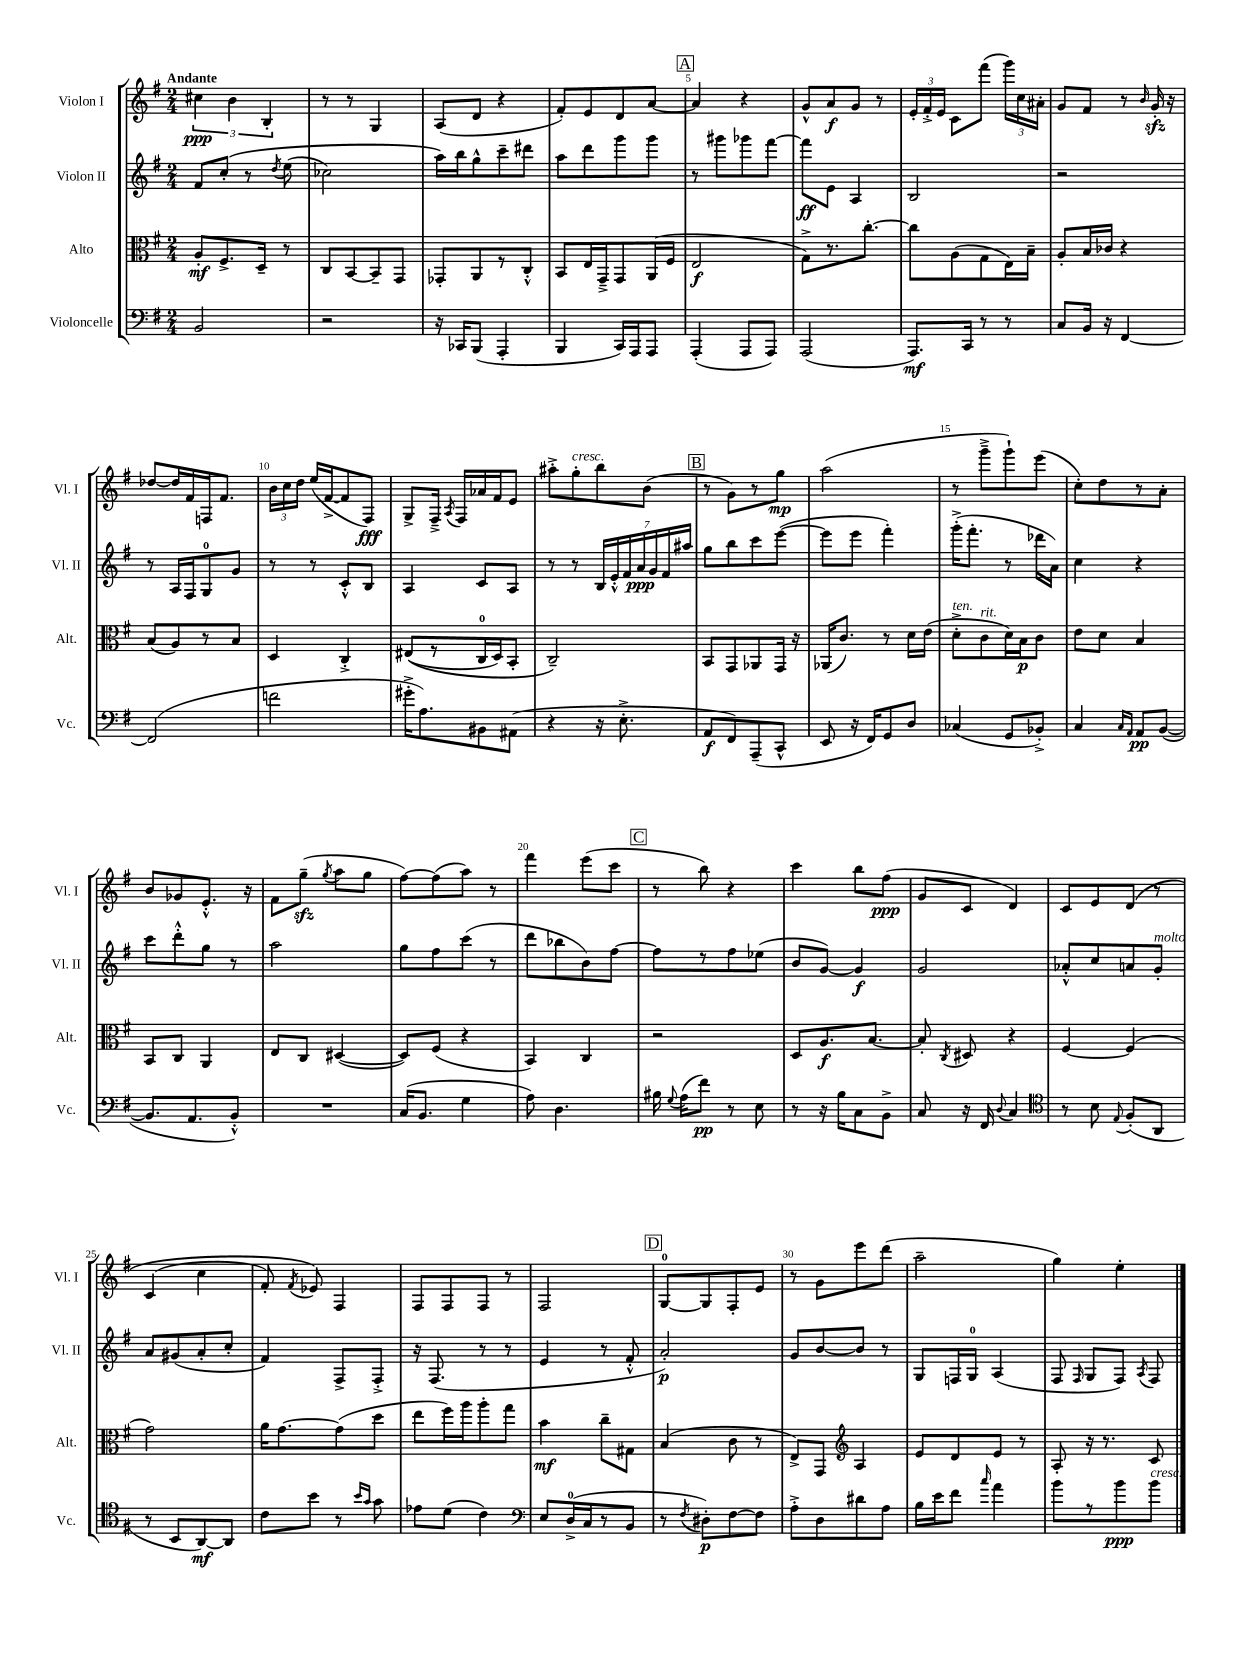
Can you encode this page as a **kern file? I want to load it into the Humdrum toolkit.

**kern	**kern	**kern	**kern
*staff4	*staff3	*staff2	*staff1
*clefF4	*clefC3	*clefG2	*clefG2
*k[f#]	*k[f#]	*k[f#]	*k[f#]
*M2/4	*M2/4	*M2/4	*M2/4
2BB	8A'	8f#	6cc#
.	8.F#^	&(8cc'	.
.	.	.	6b
.	.	8r	.
.	16D~	.	.
.	.	.	6B'
.	.	8qdd	.
.	8r	(8ee	.
=	=	=	=
2r	8C	2cc-)	8r
.	[8BB	.	8r
.	8BB~]	.	4G
.	8GG	.	.
=	=	=	=
16r	8GG-'	16aa&)	(8A
16CC-	.	16bb	.
(8BBB	8AA	8gg^^	8d
4AAA'	8r	8ccc~	4r
.	8C'^^	8ddd#	.
=	=	=	=
4BBB	8BB	8aa	8f#')
.	16E	8ddd	8e
.	16GG~^	.	.
16CC)	8GG	8ggg	8d
16AAA	.	.	.
8AAA	(16AA	8ggg	[8a
.	16F#	.	.
=	=	=	=
(4AAA'	2E	8r	4a]
.	.	8ggg#	.
8AAA	.	8ggg-	4r
8AAA)	.	[8fff#	.
=	=	=	=
(2AAA	8G^)	8fff#]	8g^^
.	8.r	8e	8a
.	.	4A	8g
.	[8.cc'	.	.
.	.	.	8r
=	=	=	=
8.AAA)	8cc]	2B	24e'
.	.	.	24f#'^
.	.	.	24e
.	(8A	.	8c
16CC	.	.	.
8r	8G	.	(8fff#
8r	16E)	.	24ggg)
.	.	.	24cc
.	16B~	.	.
.	.	.	24a#'
=	=	=	=
8C	8A'	2r	8g
16BB	16B	.	8f#
16r	16c-	.	.
[4FF#	4r	.	8r
.	.	.	16qqb
.	.	.	16g'
.	.	.	16r
=	=	=	=
(2FF#]	(8B	8r	[8dd-
.	8A)	16A	16dd-]
.	.	16F#	16f#
.	8r	8G	16F
.	.	.	8.f#
.	8B	8g	.
=	=	=	=
2f	4D	8r	24b
.	.	.	24cc
.	.	.	24dd
.	.	8r	(16ee
.	.	.	[16f#^
.	4C'^	8c'^^	8f#]
.	.	8B	8F#)
=	=	=	=
16g#'^	&((8E#	4A	8G^
8.A)	.	.	.
.	8r	.	16F#~^
.	.	.	8qA
.	.	.	16F#
8BB#	16C	8c	16a-
.	16D)	.	16f#
(8AA#	8BB'	8A	8e
=	=	=	=
4r	2C~&)	8r	8aa#'^
.	.	8r	8gg'
16r	.	28B	8bb
.	.	28e'^^	.
8.E'^	.	.	.
.	.	28f#	.
.	.	28a	.
.	.	.	(8b
.	.	28g	.
.	.	28f#	.
.	.	28aa#	.
=	=	=	=
8AA	8BB	8gg	8r
8FF#)	8GG	8bb	8g)
(8AAA~	8AA-	8ccc	8r
8CC^^	16GG	([8eee	8gg
.	16r	.	.
=	=	=	=
8EE	(16AA-	8eee]	(2aa
.	8.c)	.	.
16r	.	8eee	.
16FF#)	.	.	.
8GG	8r	4fff#')	.
8D	16d	.	.
.	(16e	.	.
=	=	=	=
(4C-	8d'^	(16ggg'^	8r
.	.	8.fff#'	.
.	8c	.	8ggg~^
8GG	16d)	8r	8ggg`)
.	16B	.	.
8BB-'^)	8c	16ddd-	(8eee
.	.	16a)	.
=	=	=	=
4C	8e	4cc	8cc')
.	8d	.	8dd
16qqC	.	.	.
16qqAA	.	.	.
8AA	4B	4r	8r
([8BB	.	.	8a'
=	=	=	=
8.BB]	8BB	8ccc	8b
.	8C	8ddd'^^	8g-
8.AA	.	.	.
.	4AA	8gg	8.e'^^
8BB'^^)	.	8r	.
.	.	.	16r
=	=	=	=
2r	8E	2aa	8f#
.	8C	.	(8gg~
.	.	.	8qgg
.	([4D#	.	8aa
.	.	.	8gg
=	=	=	=
(16C	8D#])	8gg	[8ff#)
8.BB	.	.	.
.	(8F#	8ff#	(8ff#]
4G	4r	(8ccc	8aa)
.	.	8r	8r
=	=	=	=
8A)	4BB)	8ddd	4fff#
4.D	.	8bb-	.
.	4C	8b)	(8eee
.	.	[8ff#	8ccc
=	=	=	=
16B#	2r	8ff#]	8r
8qqG	.	.	.
(16A	.	.	.
8f#)	.	8r	8bb)
8r	.	8ff#	4r
8E	.	(8ee-	.
=	=	=	=
8r	8D	8b	4ccc
16r	8.A	[8g)	.
16B	.	.	.
8C	.	4g]	8bb
.	[8.B	.	.
8BB^	.	.	(8ff#
=	=	=	=
8C	8B']	2g	8g
.	8qC	.	.
16r	8D#	.	8c
16FF#	.	.	.
8qqD	.	.	.
4C	4r	.	4d)
=	=	=	=
*clefC4	*	*	*
8r	[4F#	8a-'^^	8c
8B	.	8cc	8e
8qqE	.	.	.
(8F#'	(4F#]	8a	&(8d
8AA	.	8g'	8r
=	=	=	=
8r	2g)	8a	(4c
8BB	.	(8g#	.
[8AA)	.	8a'	4cc
8AA]	.	8cc'	.
=	=	=	=
8c	16a	4f#)	8f#')
.	[8.g	.	.
.	.	.	8qf#
8b	.	.	8e-&)
8r	(8g]	8F#^	4F#
16qqb	.	.	.
16qqg	.	.	.
8g	8dd	8F#'^	.
=	=	=	=
8e-	8ee	16r	8F#
.	.	(8.F#	.
(8d	16ff#)	.	8F#
.	16aa	.	.
4c)	8aa'	8r	8F#
.	8gg	8r	8r
=	=	=	=
*clefF4	*	*	*
8E	4b	4e	2F#
(16D^	.	.	.
16C	.	.	.
8r	8cc~	8r	.
8BB	8G#	8f#'^^	.
=	=	=	=
8r	(4B	2a')	[8G
8qF#	.	.	.
8D#')	.	.	8G]
[8F#	8c	.	8F#'
8F#]	8r	.	8e
=	=	=	=
8A'^	8E^)	8g	8r
8D	8GG	[8b	8g
*	*clefG2	*	*
8d#	4A	8b]	8eee
8A	.	8r	(8ddd
=	=	=	=
16B	8e	8G	2aa~
16e	.	.	.
8f#	8d	16F	.
.	.	16G	.
16qqcc	.	.	.
4a	8e	(4A	.
.	8r	.	.
=	=	=	=
8b	8A'	8F#	4gg)
.	.	16qqF#	.
8r	16r	8G	.
.	8.r	.	.
8b	.	8F#)	4ee'
.	.	8qA	.
8b	8c	8F#	.
==	==	==	==
*-	*-	*-	*-
